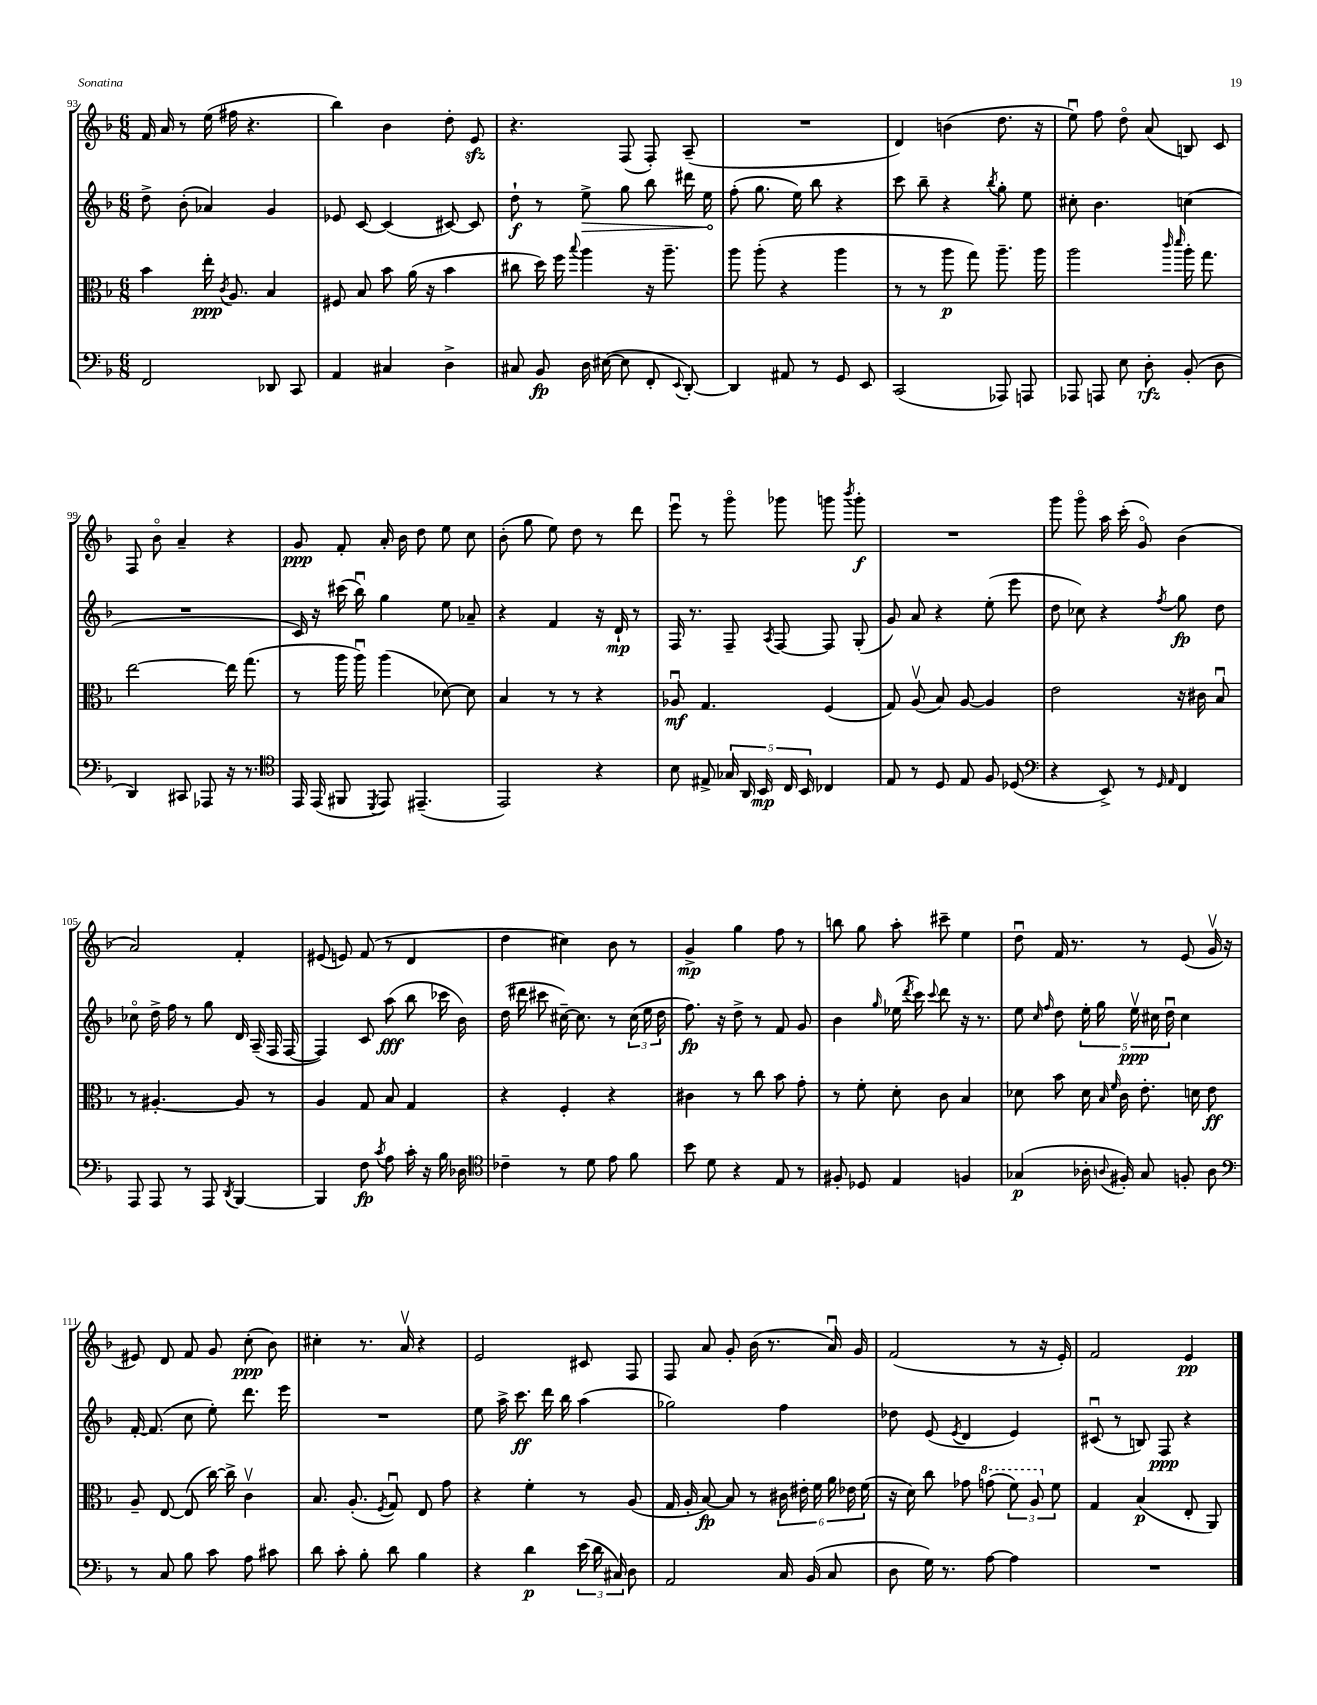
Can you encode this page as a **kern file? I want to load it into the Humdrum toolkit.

**kern	**kern	**kern	**kern
*staff4	*staff3	*staff2	*staff1
*clefF4	*clefC3	*clefG2	*clefG2
*k[b-]	*k[b-]	*k[b-]	*k[b-]
*M6/8	*M6/8	*M6/8	*M6/8
2FF	4b-	8dd^	16f
.	.	.	16a
.	.	(8b-'	8r
.	16ee'	4a-)	(16ee
.	8qc	.	.
.	8.A	.	16ff#
.	.	.	4.r
8DD-	4B-	4g	.
8CC	.	.	.
=	=	=	=
4AA	8F#	8e-	4bb-)
.	8B-	[8c	.
4C#	8b-	(4c]	4b-
.	(16a	.	.
.	16r	.	.
4D^	4b-	[8c#)	8dd'
.	.	8c#]	8e
=	=	=	=
8C#	8cc#	8dd`	4.r
8BB-	16dd)	8r	.
.	16ff	.	.
.	8qqbb-	.	.
16D	4aa	8ee^	.
([16E#	.	.	.
8E#]	.	8gg	(8F
8FF'	16r	8bb-	8F')
.	8.aa~	.	.
8qqEE	.	.	.
[8DD')	.	16ddd#	(8A~
.	.	16ee	.
=	=	=	=
4DD]	8aa	(8ff'	2.r
.	(8aa'	8.gg	.
8AA#	4r	.	.
.	.	16ee)	.
8r	.	8bb-	.
8GG	4aa	4r	.
8EE	.	.	.
=	=	=	=
(2CC	8r	8ccc	4d)
.	8r	8bb-~	.
.	8aa	4r	(4b
.	8gg)	.	.
.	.	8qbb-	.
8AAA-)	8.aa~	8gg'	8.dd
8AAA	.	8ee	.
.	16aa	.	16r
=	=	=	=
8AAA-	2aa	8cc#'	8eeu)
8AAA	.	4.b-	8ff
8E	.	.	8ddo
8D'	.	.	(8a
.	16qqccc	.	.
.	16qqddd	.	.
(8BB-'	16aa'	(4cc	8B)
.	8.gg	.	.
8D	.	.	8c
=	=	=	=
4DD)	[2ee	2.r	8F
.	.	.	8b-o
8CC#	.	.	4a~
8AAA-	.	.	.
16r	16ee]	.	4r
8.r	(8.gg	.	.
=	=	=	=
*clefC4	*	*	*
16EE	8r	16c)	8g
(16EE	.	16r	.
8FF#	16aa	(16ccc#	8f'
.	16aau)	16bb-u)	.
8qDD	.	.	.
8EE)	(4aa	4gg	16a'
.	.	.	16b-
(4.EE#~	.	.	8dd
.	[8d-)	8ee	8ee
.	8d-]	8a-~	8cc
=	=	=	=
2EE)	4B-	4r	(8b-'
.	.	.	8gg
.	8r	4f	8ee)
.	8r	.	8dd
4r	4r	16r	8r
.	.	16d`	.
.	.	8r	8ddd
=	=	=	=
8B-	8A-u	16F	8eeeu
.	.	8.r	.
8E#^	4.G	.	8r
20G-	.	8F~	8gggo
20AA	.	.	.
20BB-	.	.	.
.	.	8qA	.
.	.	[8F	8ggg-
20C	.	.	.
20BB-	.	.	.
4C-	(4F	8F]	8ggg
.	.	.	8qbbb-
.	.	(8G'	8ggg'
=	=	=	=
8E	8G)	8g)	2.r
8r	(8Av	8a	.
8D	8B-)	4r	.
8E	[8A	.	.
8F	4A]	(8ee'	.
(8D-	.	8eee	.
=	=	=	=
*clefF4	*	*	*
4r	2e	8dd	8ggg
.	.	8cc-)	8gggo
8EE^)	.	4r	16aa
.	.	.	(16ccc'
8r	.	.	8go)
16qqGG	.	.	.
16qqAA	.	8qff	.
4FF	16r	8gg	(4b-
.	16c#	.	.
.	8B-u	8dd	.
=	=	=	=
8AAA	8r	8cc-o	2a)
8AAA	[4.A#'	16dd^	.
.	.	16ff	.
8r	.	8r	.
8AAA	.	8gg	.
8qDD	.	.	.
[4BBB-	8A#]	16d	4f'
.	.	(16A~	.
.	8r	16F	.
.	.	[16F	.
=	=	=	=
4BBB-]	4A	4F])	(8e#
.	.	.	8e)
8F	8G	8c	(8f
8qc	.	.	.
8A	8B-	(8aa	8r
16c'	4G	8bb-	4d
16r	.	.	.
16B-	.	16ccc-	.
16D-	.	16b-)	.
=	=	=	=
*clefC4	*	*	*
4c-~	4r	(16dd	4dd
.	.	16ddd#	.
.	.	8ccc#	.
8r	4F'	[16cc#~)	4cc#)
.	.	8.cc#]	.
8d	.	.	.
8e	4r	8r	8b-
8f	.	(24cc#	8r
.	.	24ee	.
.	.	24dd	.
=	=	=	=
8b-	4c#	8.ff)	4g^
8d	.	.	.
.	.	16r	.
4r	8r	8dd^	4gg
.	8cc	8r	.
8E	8b-	8f	8ff
8r	8g'	8g	8r
=	=	=	=
8F#'	8r	4b-	8bb
8D-	8f'	.	8gg
.	.	16qqgg	.
4E	8d'	(16ee-	8aa'
.	.	8qddd	.
.	.	16ccc)	.
.	.	8qqccc	.
.	8c	8ddd	8ccc#~
4F	4B-	16r	4ee
.	.	8.r	.
=	=	=	=
(4G-	8d-	8ee	8ddu
.	.	16qqcc	.
.	.	16qqff	.
.	8b-	8dd	16f
.	.	.	8.r
16A-'	16d-	20ee'	.
.	.	20gg	.
.	16qqB-	.	.
8qqA	16qqf	.	.
16F#')	16c	.	.
.	.	20eev	.
8G-	8.e'	.	8r
.	.	20cc#	.
.	.	20ddu	.
8F'	.	4cc#	(8e
.	16d	.	.
8A	8e	.	16gv
.	.	.	16r
=	=	=	=
*clefF4	*	*	*
8r	8A~	[16f'	8e#)
.	.	(8.f]	.
8C	[8E	.	8d
8B-	(8E]	8cc	8f
8c	[16cc)	8ee')	8g
.	16cc^]	.	.
8A	4cv	8.ddd	(8cc'
8c#	.	.	8b-)
.	.	16eee	.
=	=	=	=
8d	8.B-	2.r	4cc#'
8c'	.	.	.
.	(8.A'	.	.
8B-'	.	.	8.r
.	8qF	.	.
8d	8Gu)	.	.
.	.	.	16av
4B-	8E	.	4r
.	8g	.	.
=	=	=	=
4r	4r	8ee	2e
.	.	16aa^	.
.	.	8.ccc	.
4d	4f'	.	.
.	.	16ddd	.
.	.	16bb-	.
(24e	8r	(4aa	8c#
24d	.	.	.
24C#)	.	.	.
8D	(8A	.	8F
=	=	=	=
2AA	16G	2gg-)	8F
.	16A'	.	.
.	[8B-)	.	8a
.	8B-]	.	8g'
.	8r	.	(16b-
.	.	.	8.r
16C	24c#	4ff	.
.	24e#'	.	.
(16BB-	.	.	.
.	24f	.	.
8C	24a	.	16au)
.	24e-	.	.
.	.	.	16g
.	(24f	.	.
=	=	=	=
8D	16r	8dd-	(2f
.	16d)	.	.
16G)	8cc	(8e	.
8.r	.	.	.
.	.	8qe	.
.	8g-	4d	.
[8A	(8gg	.	.
4A]	12ff)	4e)	8r
.	12a	.	.
.	.	.	16r
.	12f	.	.
.	.	.	16e')
=	=	=	=
2.r	4G	(8c#u	2f
.	.	8r	.
.	(4B-	8B)	.
.	.	8F	.
.	8E'	4r	4e
.	8AA)	.	.
==	==	==	==
*-	*-	*-	*-
